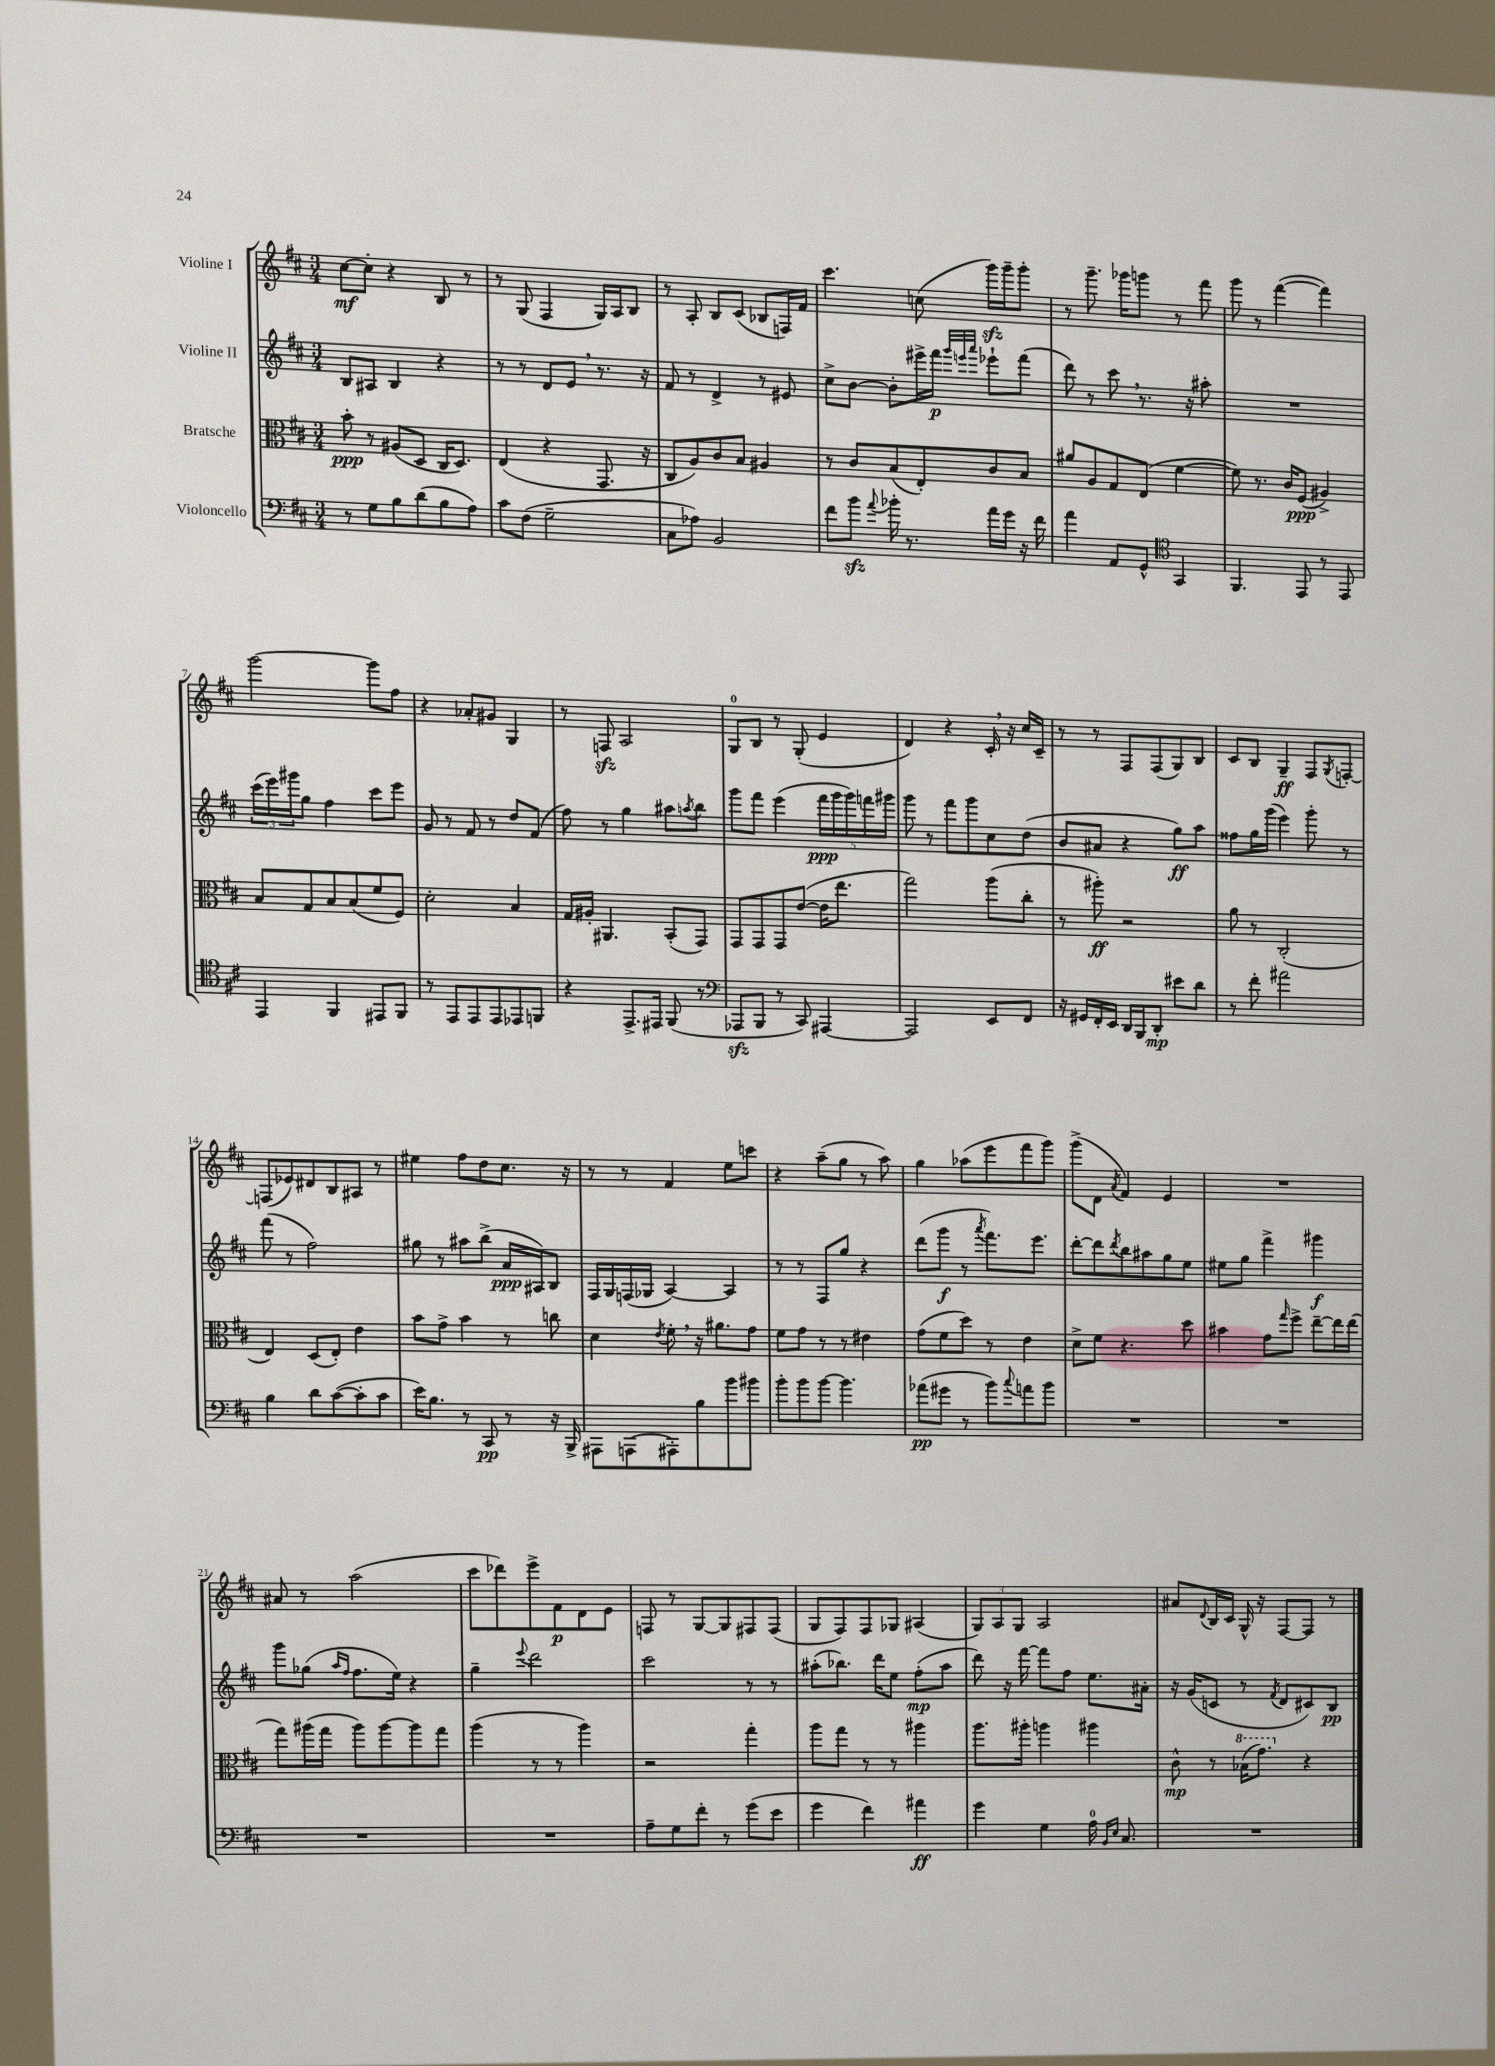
<<
\new StaffGroup <<
\new Staff = "s0" \with { instrumentName = "Violine I" } {
    \clef treble \key d \major \numericTimeSignature \time 3/4
    cis''8~\mf cis''8-. r4 b8 r8 |
    r8 g8( fis4 g16) a16 b8 |
    r8 a8-. b8 cis'8( bes8 f16) fis'16 |
    cis'''4. c''8( g'''16\sfz) g'''16-- g'''8-. |
    r8 g'''8.-- ges'''16 g'''8 r8 fis'''8 |
    g'''8 r8 fis'''4~( fis'''4) |
    g'''2~ g'''8 fis''8 |
    r4 aes'8-. gis'8 g4 |
    r8 f8\sfz a2 |
    g8-0 b8 r8 g8-.( e'4 |
    d'4) r4 cis'16-. \breathe r16 cis''16 cis'16-- |
    r8 r8 fis8 fis8( g8) b8 |
    cis'8 b8 g4--\ff fis8 \acciaccatura { g8 } f8~-. |
    f8( ees'8) dis'8 b8 ais8 r8 |
    eis''4 fis''8 d''8 cis''8. r16 |
    r8 r8 fis'4 e''8 c'''8 |
    r4 a''8--( g''8 r8 a''8) |
    g''4 aes''8( e'''8 fis'''8 g'''8) |
    g'''8->( d'8 \acciaccatura { a'8 } fis'4) e'4 |
    R2. |
    ais'8 r8 a''2( |
    cis'''8 des'''8) e'''8-> fis'8\p d'8 e'8 |
    f8 r8 g8~ g8 fis8 fis8( |
    g8 fis8) fis8 ges8 ais4( |
    \tuplet 3/2 { g8) a8 g8 } a2 |
    ais'8 \appoggiatura { d'8 } b16 cis'16 g16-^ r16 fis8~ fis8 r8 \bar "|." |
}
\new Staff = "s1" \with { instrumentName = "Violine II" } {
    \clef treble \key d \major \numericTimeSignature \time 3/4
    b8 ais8 b4 r4 |
    r8 r8 d'8 e'8 \breathe r8. r16 |
    fis'8 r8 d'4-> r8 eis'8 |
    cis''8-> b'8~ b'8-. eis'''16-> fis'''16\p \grace { g'''32 e'''32 a'''32 } ees'''8-! fis'''8( |
    d'''8) r8 cis'''8 \breathe r8. r16 ais''8-. |
    R2. |
    \tuplet 3/2 { cis'''16( e'''16) gis'''16 } g''8 fis''4 cis'''8 e'''8 |
    g'8 r8 fis'8 r8 d''8 fis'8( |
    fis''8) r8 g''4 ais''8 \acciaccatura { a''8 } b''8 |
    g'''8 fis'''8 e'''4( \tuplet 5/4 { fis'''16\ppp g'''16 g'''16) f'''16 gis'''16 } |
    g'''8 r8 fis'''8 g'''8 cis''8 d''8( |
    b'8 ais'8 r4 g''8\ff) a''8 |
    fisis''8 g''16 g'''16( e'''4) g'''8-. r8 |
    fis'''8( r8 fis''2) |
    gis''8 r8 ais''8 b''8->( a'16\ppp ais16) b8 |
    fis16 g16 f16( ges16 a4~) a4 |
    r8 r8 fis8 g''8 r4 |
    d'''8( g'''8\f r8 \acciaccatura { a'''8 } fis'''8.) e'''8. |
    d'''8~-. d'''8 \acciaccatura { d'''8 } b''8 ais''8 g''8 e''8 |
    eis''8 g''8 fis'''4-> gis'''4\f |
    g'''8 ges''8( \grace { a''16 fis''16 } fis''8. e''16) r4 |
    g''4-- \appoggiatura { e'''8 } d'''2 |
    cis'''2 r8 r8 |
    ais''8-.( bes''8.) d'''16 e''8 fis''8-.\mp( ais''8 |
    d'''8) r16 fis'''16~ fis'''8 fis''8 e''8. ais'16-. |
    r16 g'16( c'8 r8 \acciaccatura { fis'8 } d'8 cis'8) b8\pp \bar "|." |
}
\new Staff = "s2" \with { instrumentName = "Bratsche" } {
    \clef alto \key d \major \numericTimeSignature \time 3/4
    b'8-.\ppp r8 ais8( d8 cis16 d8.) |
    e4( r4 g,8. r16 |
    cis8 a8) cis'8 b8 ais4 |
    r8 cis'8 b8( e8-.) cis'8 b8 |
    ais'8 a8 g8 e8( fis'4~ |
    fis'8) r8. cis'16 fis8\ppp( ais4->) |
    b8 g8 b8 b8( fis'8 fis8) |
    d'2-. b4 |
    g16 ais16-. ais,4. b,8-.( g,8) |
    g,8 g,8 g,8 e'8~( e'16 e''8. |
    g''2) a''8( cis''8-. |
    r8 ais''8-.\ff) r2 |
    a'8 r8 cis2-.( |
    e4) d8( e8-.) e'4 |
    b'8 g'8-> b'4 r8 c''8 |
    d'4 \acciaccatura { e'8 } fis'8-. \breathe r16 ais'8. g'8 |
    fis'8 g'8 r8 r8 eis'4 |
    g'8( fis'8 d''8) r8 e'4 |
    d'8-> fis'8 r4. d''8 |
    bis'4 g'8 \grace { g''16 } fis''8-> e''8~-- e''16 e''16( |
    g''8) ais''16( g''16 ais''8) ais''8~ ais''8 g''8 |
    a''4( r8 r8 a''4) |
    r2 g''4-. |
    a''8 g''8 r8 r8 ais''4 |
    a''8. ais''16-. a''4 ais''4 |
    cis'8-^\mp r8 \ottava #1 bes'16( g''8.) \ottava #0 r4 \bar "|." |
}
\new Staff = "s3" \with { instrumentName = "Violoncello" } {
    \clef bass \key d \major \numericTimeSignature \time 3/4
    r8 g8 b8 d'8( b8 a8) |
    cis'8 fis8( g2-- |
    cis8 aes8) b,2 |
    fis'8 b'8\sfz \appoggiatura { a'8 } bes'16-. r8. a'16 g'16 r16 fis'16 |
    a'4 a,8 g,8-^ \clef tenor g,4 |
    fis,4. e,8 r8 e,8 |
    e,4 fis,4 eis,8 fis,8 |
    r8 e,8 e,8 e,8 ees,8 f,8 |
    r4 e,8.-> eis,16 fis,8( r8 |
    \clef bass aes,,8\sfz b,,8 r8 cis,8) ais,,4~ |
    ais,,2 e,8 fis,8 |
    r16 gis,16 fis,16-. e,16 d,16 b,,16 d,8-.\mp eis'8 d'8 |
    r8 fis'8-. ais'2 |
    b4 d'8 cis'8~( cis'8-. cis'8 |
    e'16) b8. r8 cis,8\pp r8 r16 b,,16-> |
    ais,,8 a,,8( ais,,8-.) b8 b'8 bis'8 |
    b'8-. b'8 b'8~ b'4. |
    aes'8\pp( gis'8 r8 b'8) \appoggiatura { cis''8 } a'8 b'8 |
    R2. |
    R2. |
    R2. |
    R2. |
    a8-- g8 fis'8-. r8 g'8( e'8 |
    g'4 fis'4) ais'4\ff |
    g'4 g4 a16-0 \grace { b,16 e16 } cis8. |
    R2. \bar "|." |
}
>>
>>
